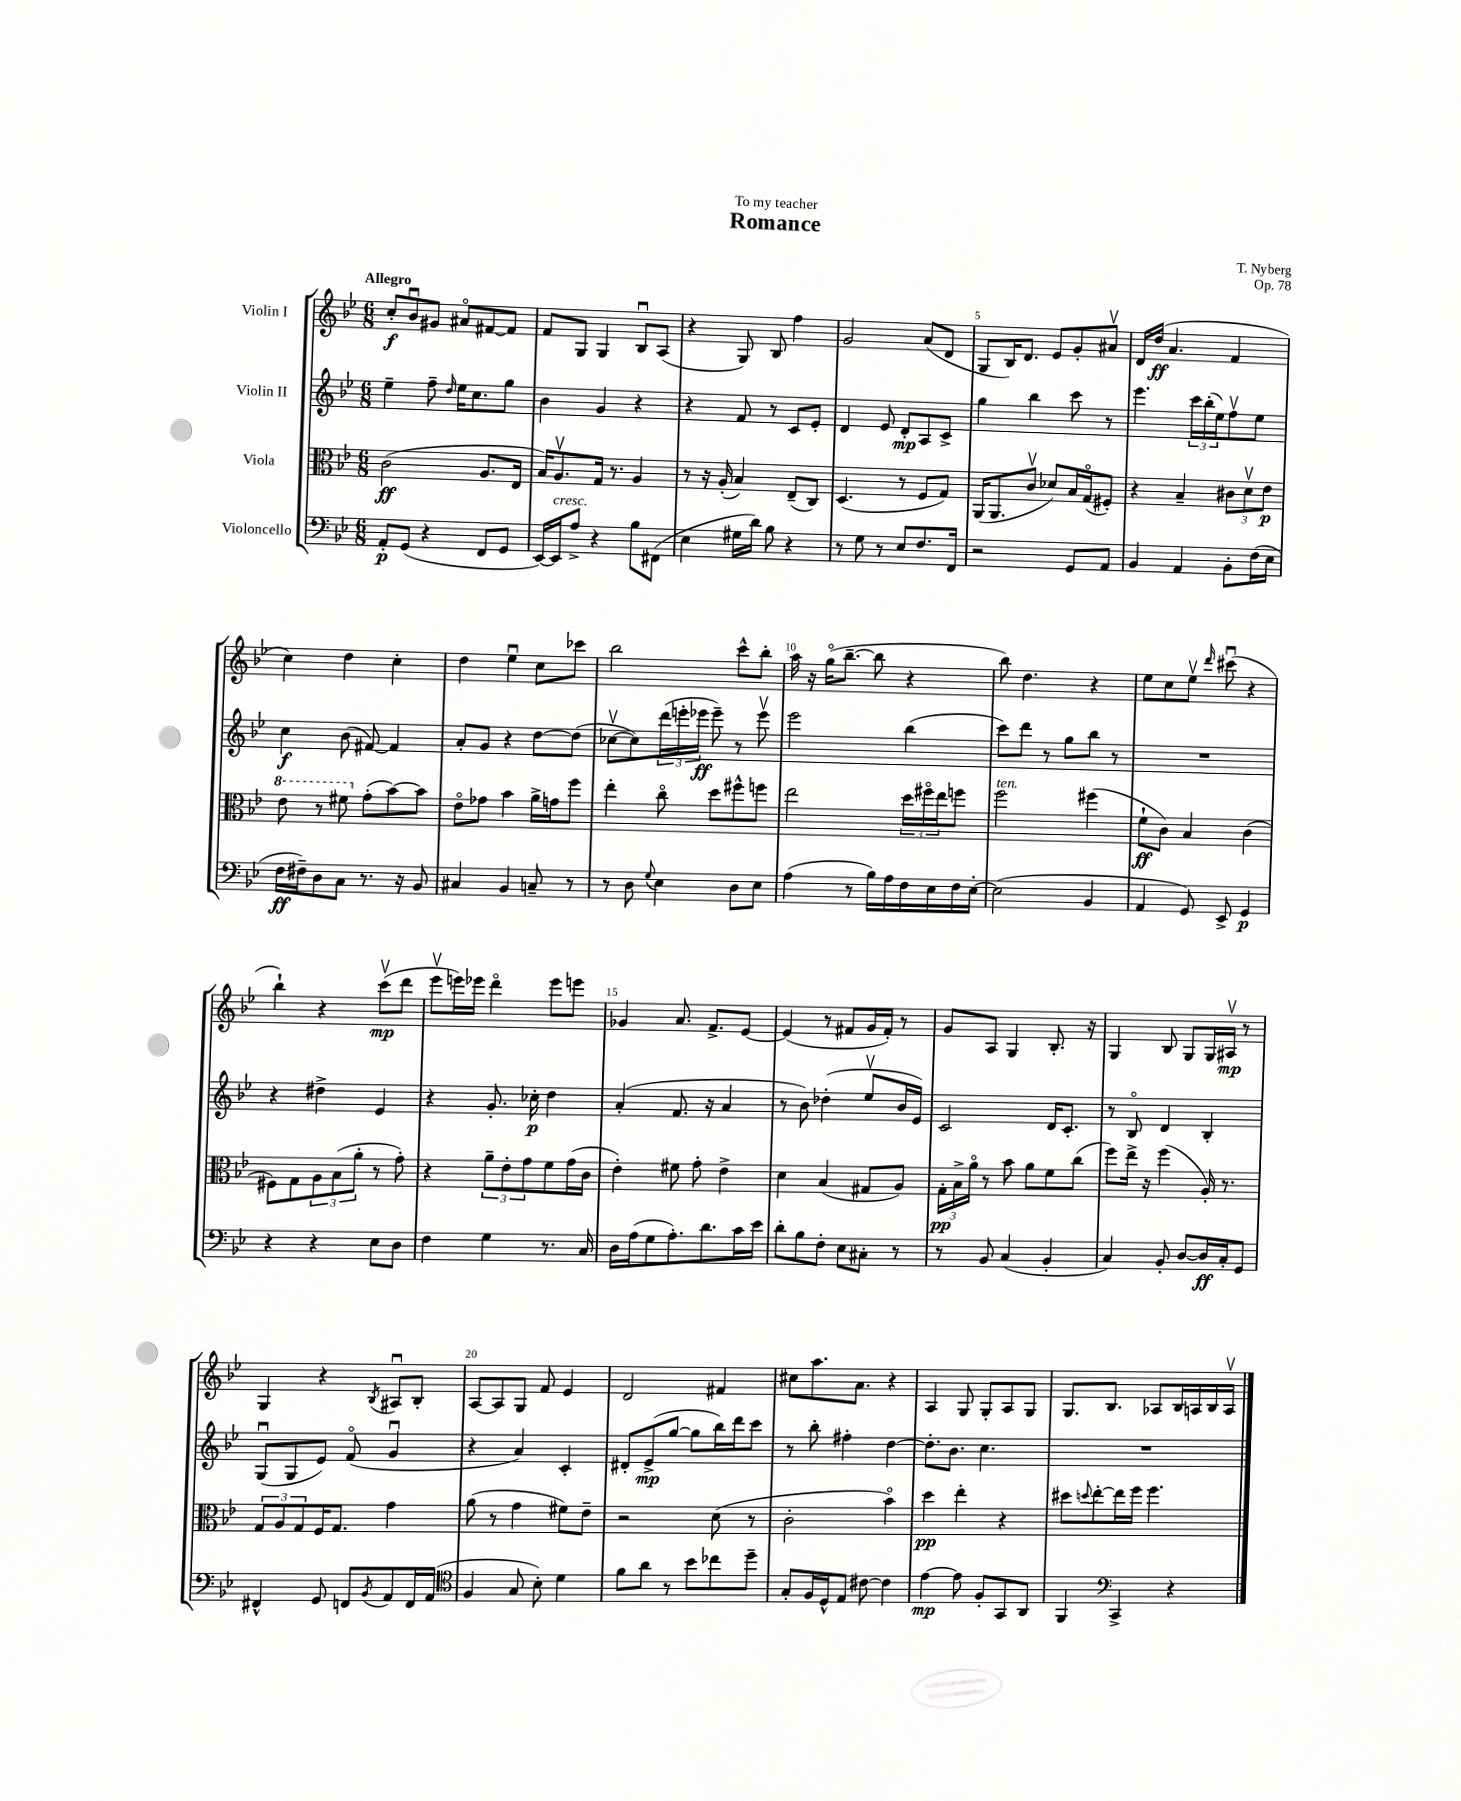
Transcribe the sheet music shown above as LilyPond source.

\header { title = "Romance" composer = "T. Nyberg" dedication = "To my teacher" opus = "Op. 78" }
<<
\new StaffGroup <<
\new Staff = "s0" \with { instrumentName = "Violin I" } {
    \clef treble \key bes \major \numericTimeSignature \time 6/8 \tempo "Allegro"
    c''8-.\f bes'8\downbow gis'8 ais'8\flageolet fis'8~ fis'8 |
    f'8 g8 g4 bes8\downbow a8( |
    r4 g8) bes8 f''4 |
    g'2 a'8( d'8 |
    g8 bes16) d'8. ees'8 g'8-. ais'8\upbow |
    d'16 d''16\ff( a'4. f'4 |
    c''4) d''4 c''4-. |
    d''4 ees''4\downbow c''8 ces'''8 |
    bes''2 c'''8-^ bes''8-. |
    a''16 r16 g''16\flageolet( bes''8.~-- bes''8 r4 |
    bes''8) d''4. r4 |
    ees''8 c''8 ees''8\upbow \grace { d'''16 } cis'''8\downbow( r4 |
    bes''4-!) r4 c'''8\upbow\mp( d'''8 |
    ees'''8\upbow e'''16) ees'''16 d'''4\flageolet ees'''8 e'''8 |
    ges'4 a'8. f'8.-> ees'8~ |
    ees'4( r8 fis'8 g'16 fis'16-.) r8 |
    g'8 a8 g4 bes8.-. r16 |
    g4 bes8 g8 g16 ais16\upbow\mp r8 |
    g4 r4 \acciaccatura { bes8 } ais8\downbow bes8-. |
    a8~ a8 g8 f'8 ees'4 |
    d'2 fis'4 |
    cis''8 a''8. a'8. r4 |
    a4 g8 g8-. a8 g8 |
    g8. bes8. aes8 bes16 a16 bes16 a16\upbow \bar "|." |
}
\new Staff = "s1" \with { instrumentName = "Violin II" } {
    \clef treble \key bes \major \numericTimeSignature \time 6/8
    ees''4-- f''8-- \grace { d''16 } ees''16 c''8. g''8 |
    bes'4 g'4 r4 |
    r4 f'8 r8 c'8 ees'8-. |
    d'4 ees'8 d'8-.\mp a8 c'8-> |
    g''4 bes''4 c'''8 r8 |
    ees'''4. \tuplet 3/2 { c'''16 bes''16-.( ees''16) } f''8\upbow ees''8 |
    c''4\f bes'8( fis'8~) fis'4 |
    a'8-. g'8 r4 d''8~ d''8( |
    ces''8~\upbow ces''8) \tuplet 3/2 { d'''16( e'''16-. ees'''16\ff } ees'''8--) r8 ees'''8\upbow |
    ees'''2 bes''4( |
    c'''8) d'''8 r8 g''8 bes''8 r8 |
    R2. |
    r4 dis''4-> ees'4 |
    r4 g'8.-. ces''16-.\p d''4 |
    a'4-.( f'8. r16 a'4 |
    r8 bes'8) des''4-.( ees''8\upbow bes'16 ees'16) |
    c'2 d'16 c'8.-. |
    r8 bes8\flageolet d'4 bes4-. |
    g8\downbow( g8 ees'8) f'8\flageolet( g'4\downbow |
    r4 a'4) c'4-. |
    dis'8-. ees'8->\mp( g''8~ g''8 bes''16) d'''16 c'''8 |
    r8 bes''8-. fis''4-. d''4~ |
    d''8.-. bes'8. c''4. |
    R2. \bar "|." |
}
\new Staff = "s2" \with { instrumentName = "Viola" } {
    \clef alto \key bes \major \numericTimeSignature \time 6/8
    c'2\ff( a8. ees16 |
    bes16) a8.\upbow g16 r8. a4 |
    r8 r16 a16-.( bes4) ees8--( c8) |
    d4.( r8 f8 g8) |
    a,16( a,8. c'8\upbow des'8) bes16 g16\flageolet( fis8-.) |
    r4 bes4-- \tuplet 3/2 { cis'8 d'8\upbow ees'8\p } |
    \ottava #1 ees''8 r8 fis''8 \ottava #0 g'8-.( bes'8~) bes'8 |
    ees'8\flageolet ges'8 bes'4 a'16-> g'16 f''8 |
    ees''4-. c''8\flageolet d''8 fis''8-^ f''8 |
    ees''2 \tuplet 3/2 { d''16 fis''16\flageolet ees''16 } f''8 |
    f''2^\markup { \italic "ten." } fis''4( |
    f'8-!\ff c'8) bes4 c'4( |
    fis8) g8 \tuplet 3/2 { a8 bes8( a'8-. } r8 g'8-.) |
    r4 \tuplet 3/2 { a'8-- ees'8-. g'8 } f'8 g'16( c'16 |
    ees'4-.) fis'8 g'8-. ees'4-> |
    d'4 bes4( gis8 a8) |
    \tuplet 3/2 { g16-.\pp bes16-> a'16\flageolet } r8 bes'8 a'8 f'8 c''8( |
    f''8) ees''16-> r16 f''4( a16-.) r8. |
    \tuplet 3/2 { g8 a8 g8 } f16 g8. g'4 |
    a'8( r8 g'4 fis'8) ees'8-- |
    r2 d'8( r8 |
    c'2-. bes'4\flageolet) |
    d''4\pp ees''4-. r4 |
    dis''8 \appoggiatura { d''8 } ees''8~-. ees''16 f''16 f''4. \bar "|." |
}
\new Staff = "s3" \with { instrumentName = "Violoncello" } {
    \clef bass \key bes \major \numericTimeSignature \time 6/8
    a,8-.\p g,8( r4 f,8 g,8 |
    ees,16~) ees,16^\markup { \italic "cresc." } a8-> r4 bes8 fis,8( |
    ees4 gis16 d'16) bes8 r4 |
    r8 g8 r8 ees8 f8. f,16 |
    r2 g,8 a,8 |
    bes,4 a,4 bes,8-. f16( ees16 |
    f16\ff fis16--) d8 c8 r8. r16 bes,8 |
    cis4 bes,4 c8-- r8 |
    r8 d8 \appoggiatura { g8 } ees4 d8 ees8 |
    a4( r8 bes16) a16 f16 ees16 f16 ees16~-. |
    ees2( bes,4 |
    a,4 g,8) ees,8-> g,4\p |
    r4 r4 ees8 d8 |
    f4 g4 r8. c16 |
    d16 a16( g8 a8.-.) d'8. c'16 ees'16 |
    d'8-. bes8 f8-. ees8 cis8-. r8 |
    r8 bes,8 c4( bes,4-. |
    c4) bes,8-. d8~ d16\ff c16-. g,8 |
    fis,4-^ g,8 f,8 \acciaccatura { bes,8 } a,8 f,16 a,16( |
    \clef tenor f4 g8 bes8-.) d'4 |
    f'8 a'8 r8 bes'8 ces''8 d''8-- |
    g8-. f16 d16-^ ees8 cis'8~ cis'4 |
    ees'4~\mp ees'8 f8-. g,8 a,8 |
    f,4 \clef bass c,4-> r4 \bar "|." |
}
>>
>>
\layout { \context { \Score \override BarNumber.break-visibility = ##(#f #t #t) barNumberVisibility = #(every-nth-bar-number-visible 5) } }
